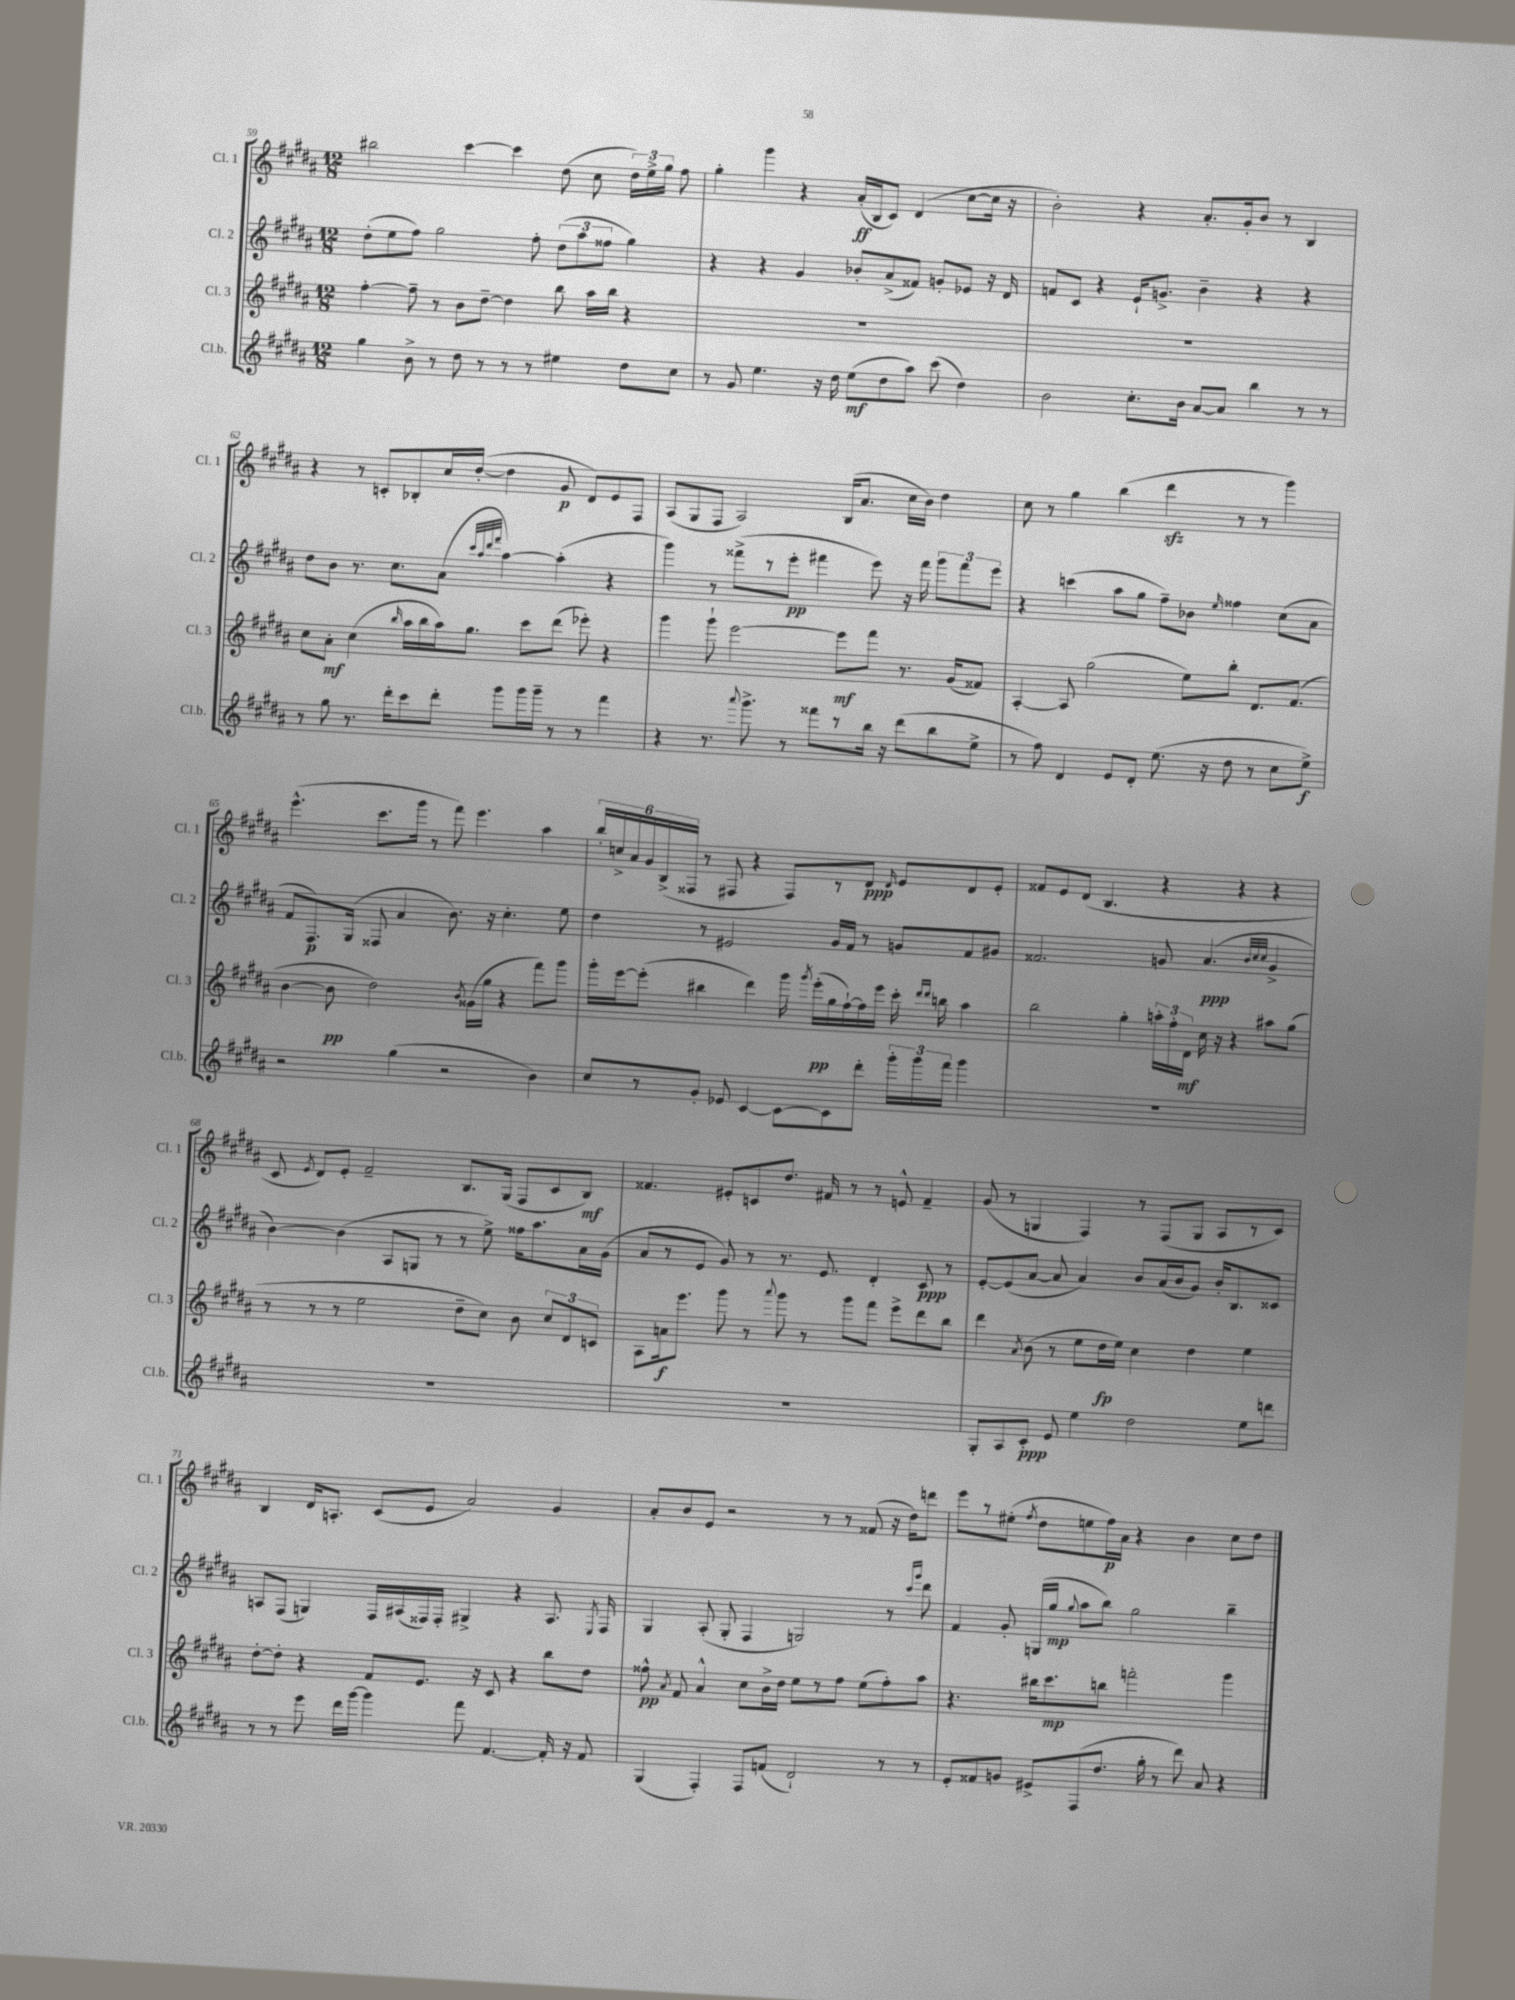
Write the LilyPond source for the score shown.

<<
\new StaffGroup <<
\new Staff = "s0" \with { instrumentName = "Cl. 1" shortInstrumentName = "Cl. 1" } {
    \clef treble \key b \major \numericTimeSignature \time 12/8
    \autoBeamOff bis''2 cis'''4~ cis'''4 dis''8( cis''8 \tuplet 3/2 { dis''16[) e''16-> gis''16] } fis''8 |
    gis''4-. gis'''4 r4 ais'16[-.\ff( b16 cis'8]) dis'4( cis''8[~ cis''16] r16 |
    b'2-.) r4 ais'8.[-. gis'16-. b'8] r8 b4 |
    r4 r8 c'8[-. bes8-. cis''16 dis''16]~-.( dis''4 gis'8\p dis'8[) e'8 fis8] |
    ais8[( gis8 fis8] ais2) b16[( ais'8.] cis''16[ b'16]) dis''4 |
    cis''8 r8 gis''4 b''4( dis'''4\sfz r8 r8 gis'''4) |
    e'''4.-^( cis'''8.[ gis'''16] r8 fis'''8) e'''4. ais''4 |
    \tuplet 6/4 { b''16[-. c''16-> ais'16 gis'16 b16->( fisis16] } r8 fis8 r4 fis8[) r8 dis'8]\ppp \grace { dis'16 } e'8[ dis'8 e'8]-. |
    fisis'8[ e'8 dis'8]( b4. r4 r4 r4 |
    cis'8 \acciaccatura { e'8 } dis'8[) e'8]-. fis'2-- b8.[ gis16]( fis8[ cis'8 b8]\mf) |
    fisis'4. eis'8[-. c'8 dis''8.] fis'16 r8 r8 e'8-^ fis'4-- |
    gis'8( r8 g4 fis4) r8 fis8[( g8] ais8[ r8 cis'8]) |
    b4 dis'16[ a8.]-. cis'8[( e'8] ais'2) gis'4 |
    ais'8[-. b'8 e'8] r2 r8 r8 fisis'8( r16 dis''16[) d'''8] |
    e'''8[ r8 eis''8]-.( \acciaccatura { fis''8 } dis''8[ e''8 fis''16\p) ais'16] r4 b'4 cis''8[ dis''8] \bar "|." |
}
\new Staff = "s1" \with { instrumentName = "Cl. 2" shortInstrumentName = "Cl. 2" } {
    \clef treble \key b \major \numericTimeSignature \time 12/8
    \autoBeamOff dis''8[-.( e''8 fis''8]) gis''2 fis''8-. \tuplet 3/2 { dis''8[( ais''8 fisis''8] } gis''4) |
    r4 r4 gis'4 bes'8[-. ais'8->( fisis'8]) g'8[-. ees'8] r16 dis'16 |
    f'8[ cis'8] r4 e'16[-! g'8.]-> b'4-- r4 r4 |
    dis''8[ b'8] r8. cis''8.[ ais'8]( \grace { cis'''32[ ais''32 dis'''32 fis'''32] } ais''4~) ais''4-.( r4 |
    gis'''4) r8 fisis'''8[->( r8 e'''8]-.\pp fis'''4 e'''8) r16 fis'''16 \tuplet 3/2 { gis'''8[ fis'''8 e'''8] } |
    r4 c'''4( ais''8[ gis''8] fis''8[--) bes'8] \grace { e''16 } fisis''4 cis''8[( ais'8] |
    fis'8[ fis8.\p) gis16]( fisis8 ais'4 b'8.) r16 cis''4.-. e''8 |
    dis''4 r8 eis'2 gis'16[ fis'16] r8 g'8[ fis'8 gis'8] |
    fisis'2. g'8 ais'4.\ppp( \grace { b'32[ cis''32 cis''32] } g'4-> |
    b'4~) b'4( ais8[ g8] r8 r8 e''8->) fisis''16[ ais''8. ais'16 gis'16]( |
    ais'8[ r8 e'8] gis'8) r8 r8. e'8. dis'4-. cis'8\ppp r8 |
    e'8[~-. e'8( ais'8]~ ais'8 ais'4) b'8[ ais'16( b'16 gis'8]) b'16[-. b8. cisis'8] |
    a8[ fis8]( g4) fis16[ ais16( fisis16) fisis16]-. gis4-> r4 ais8. \acciaccatura { e8 } fisis16 |
    gis4 ais8-.( gis8-. fis4 g2) r8 \grace { cis'''16[ gis'''16] } dis'''8 |
    fis'4 gis'8-. g16[( gis''16]\mp \appoggiatura { gis''8 } ais''8[ b''8]) gis''2 b''4-- \bar "|." |
}
\new Staff = "s2" \with { instrumentName = "Cl. 3" shortInstrumentName = "Cl. 3" } {
    \clef treble \key b \major \numericTimeSignature \time 12/8
    \autoBeamOff fis''4~-. fis''8-- r8 b'8[ dis''8]~-- dis''4 b''8 ais''16[ b''16] r4 |
    R1. |
    R1. |
    cis''8[ ais'8]-.\mf cis''4( \grace { b''16 } ais''16[ b''16 ais''16) gis''8.] cis'''8[ dis'''8]( ees'''8-.) r4 |
    gis'''4 gis'''8-! e'''2~ e'''8[\mf fis'''8] r8. gis'16[( fisis'8]) |
    ais4~-. ais8 gis''2( e''8[) b''8]-. dis'8.[ fis'8.]( |
    b'4~ b'8\pp dis''2) \acciaccatura { b'8 } gisis'16[( gis''16] r4 fis'''8[) gis'''8] |
    gis'''16[-. e'''16~ e'''8]-.( bis''4 dis'''4) gis'''16 \acciaccatura { gis'''8 } e'''16[-.\pp( gis''16 fis''16~-!) fis''16 e'''16] cis'''16-. \grace { dis'''16[ dis'''16] } b''16 ais''4 |
    b''2 gis''4-. \tuplet 3/2 { a''16[-. fis''16-. dis'16]\mf } cis''16 r16 r4 ais''8[ gis''8]( |
    r8 r8 r8 e''2 dis''8[-- cis''8]) b'8 \tuplet 3/2 { cis''8[ dis'8 c'8] } |
    ais8[ a'16\f e'''8.] gis'''8 r8 \appoggiatura { ais'''8 } gis'''8 r8 gis'''8[ fis'''8] e'''8[-> dis'''8 b''8] |
    dis'''4 \acciaccatura { ais'8 } b'8( r8 e''8[ dis''16\fp e''16]) cis''4 dis''4 e''4 |
    dis''8[~-. dis''8]-. r4 fis'8[ e'8.] r16 cis'8 r4 b''8[ dis''8] |
    fisis''8-^\pp \acciaccatura { ais'8 } fis'8 ais'4-^ cis''8[ b'16-> dis''16] e''8[ r8 fisis''8] e''8[( fisis''8-.) ais''8] |
    r4. bis''16[ cis'''8.\mp b''8] f'''2-. gis'''4 \bar "|." |
}
\new Staff = "s3" \with { instrumentName = "Cl.b." shortInstrumentName = "Cl.b." } {
    \clef treble \key b \major \numericTimeSignature \time 12/8
    \autoBeamOff gis''4 b'8-> r8 dis''8 r8 r8 r8 eis''4 dis''8[ cis''8] |
    r8 gis'8 e''4. r16 dis''16 e''8[\mf( dis''8 ais''8]) cis'''8( dis''4) |
    b'2 cis''8.[-. b'16] ais'8[~ ais'8] b''4 r8 r8 |
    r8 gis''8 r8. dis'''16[-. cis'''8 dis'''8]-. gis'''8[ gis'''16 gis'''16]-- r8 r8 fis'''4 |
    r4 r8. \appoggiatura { ais'''8 } gis'''8.-> r8 fisis'''8[ r8 b''16] r16 dis'''8[( b''8 e''8]-> |
    r8 fis''8) dis'4 e'8[ dis'8]-. e''8.( r16 dis''8 r8 cis''8[ e''8]->\f) |
    r2 gis''4( r2 b'4) |
    cis''8[ r8 gis'8]-. ees'8 cis'4~ cis'8[~ cis'8 dis'''8]-. \tuplet 3/2 { gis'''16[-. gis'''16 fis'''16] } gis'''4 |
    R1. |
    R1. |
    R1. |
    gis8[-. ais8 cis'8]-.\ppp e'8 e''4 dis''2 e''8[ d'''8] |
    r8 r8 e'''8 dis'''16[ gis'''16]~ gis'''4 fis'''8 fis'4.~ fis'16-. r16 fis'8 |
    gis4( fis4-.) fis8[ f'8]( dis'2-!) r8 r8 |
    e'8[-. fisis'8 g'8] eis'8[-> fis8( dis''8.] gis''16-. r8 dis'''8) ais'8 r4 \bar "|." |
}
>>
>>
\layout { \context { \Score currentBarNumber = #59 } }
